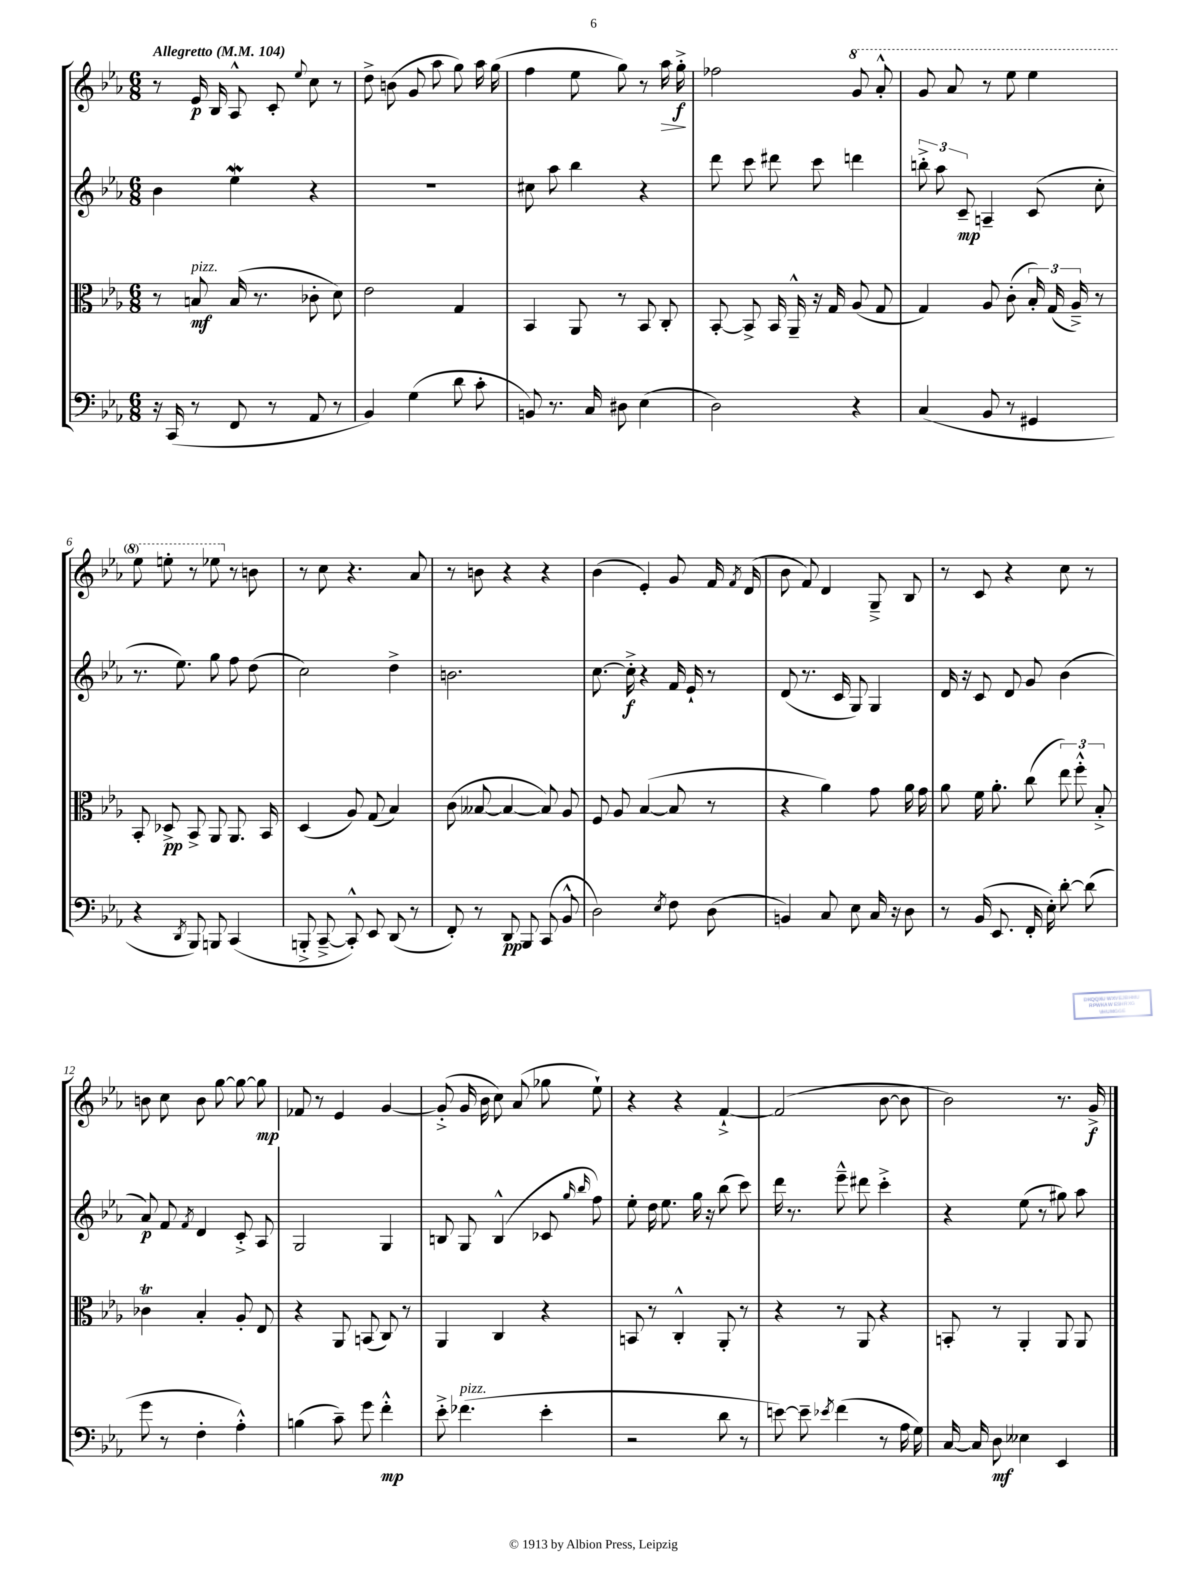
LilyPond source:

<<
\new StaffGroup <<
\new Staff = "s0" {
    \clef treble \key ees \major \numericTimeSignature \time 6/8 \tempo "Allegretto" 4 = 104
    \autoBeamOff r8 ees'16\p bes16 aes8-^ c'8-. \appoggiatura { ees''8 } c''8 r8 |
    d''8-> b'8( g'8 aes''8 g''8) aes''16 g''16( |
    f''4 ees''8 g''8) r8 aes''16\> g''16-.->\f\! |
    fes''2 \ottava #1 g''8 aes''8-.-^ |
    g''8 aes''8 r8 ees'''8 ees'''4 |
    ees'''8 e'''8-. r8 ees'''8 \ottava #0 r8 b'8 |
    r8 c''8 r4. aes'8 |
    r8 b'8 r4 r4 |
    bes'4( ees'4-.) g'8 f'16 \acciaccatura { f'8 } d'16( |
    bes'8 f'8) d'4 g8---> bes8 |
    r8 c'8 r4 c''8 r8 |
    b'8 c''8 b'8 g''8~ g''8~ g''8\mp |
    fes'8 r8 ees'4 g'4~ |
    g'8-.->( g'16 bes'16 c''8) aes'8( ges''8 ees''8-!) |
    r4 r4 f'4~-!-> |
    f'2( bes'8~ bes'8 |
    bes'2) r8. g'16->\f \bar "|." |
}
\new Staff = "s1" {
    \clef treble \key ees \major \numericTimeSignature \time 6/8
    \autoBeamOff bes'4 ees''4\mordent r4 |
    R2. |
    cis''8 aes''8 bes''4 r4 |
    d'''8 c'''8 dis'''8 c'''8 d'''4 |
    \tuplet 3/2 { b''8-.-> aes''8 c'8--\mp } a4-- c'8( c''8-. |
    r8. ees''8.) g''8 f''8 d''8( |
    c''2) d''4-> |
    b'2. |
    c''8.~ c''16-.->\f r4 f'16 ees'16-! r8 |
    d'8( r8. c'16 g8) g4 |
    d'16 r16 c'8 d'8 g'8 bes'4( |
    aes'8\p) f'8 \acciaccatura { f'8 } d'4 c'8-.-> aes8 |
    g2 g4 |
    b8 g8 b4-^( ces'8 \grace { g''16 bes''16 } f''8) |
    ees''8-. d''16 ees''8. g''16 r16 bes''8( c'''8) |
    d'''16 r8. ees'''8---^ dis'''8 c'''4-.-> |
    r4 ees''8( r8 gis''8) aes''8 \bar "|." |
}
\new Staff = "s2" {
    \clef alto \key ees \major \numericTimeSignature \time 6/8
    \autoBeamOff r8 b8\mf^\markup { \italic "pizz." } b16( r8. ces'8-. d'8) |
    ees'2 g4 |
    bes,4 aes,8 r8 bes,8 c8-. |
    bes,8~-. bes,8-> bes,16 aes,16---^ r16 g16 aes8( g8 |
    g4) aes8 c'8-.( \tuplet 3/2 { bes16-.) g16( aes16--->) } r8 |
    bes,8-. des8->\pp bes,8-> aes,8 aes,8. bes,16 |
    d4( aes8) g8( bes4) |
    c'8( beses8~ beses4~ beses8) aes8 |
    f8 aes8 bes4~( bes8 r8 |
    r4 aes'4) g'8 aes'16 g'16 |
    aes'8 f'16 aes'8.-. c''8( \tuplet 3/2 { ees''8) f''8-.-^ bes8-.-> } |
    ces'4\trill bes4-. aes8-. ees8 |
    r4 aes,8 b,8( c8) r8 |
    aes,4 c4 r4 |
    b,8 r8 c4-.-^ aes,8-. r8 |
    r4 r8 aes,8 r4 |
    b,8-. r8 aes,4-. aes,8 aes,8 \bar "|." |
}
\new Staff = "s3" {
    \clef bass \key ees \major \numericTimeSignature \time 6/8
    \autoBeamOff r16 c,16( r8 f,8 r8 aes,8 r8 |
    bes,4) g4( d'8 c'8-. |
    b,8) r8. c16 dis8 ees4( |
    d2) r4 |
    c4( bes,8 r8 gis,4 |
    r4 \acciaccatura { d,8 } bes,,8) b,,8 c,4( |
    b,,8-.-> c,8~---> c,8-.-^) ees,8 d,8( r8 |
    f,8-.) r8 d,8\pp bes,,8 c,8( bes,8-^ |
    d2) \acciaccatura { ees8 } f8 d8( |
    b,4) c8 ees8 c16 r16 d8 |
    r8 bes,16( ees,8. f,16-. ees16-.) d'8~-. d'8( |
    g'8 r8 f4-. aes4-.-^) |
    b4( c'8--) g'8 f'4-.-^\mp |
    ees'8-.-> fes'4.^\markup { \italic "pizz." }( ees'4-. |
    r2 d'8 r8 |
    e'8~) e'8-- \acciaccatura { ees'8 } f'4( r8 aes16 g16) |
    c16~ c16 d8\mf eeses4 ees,4 \bar "|." |
}
>>
>>
